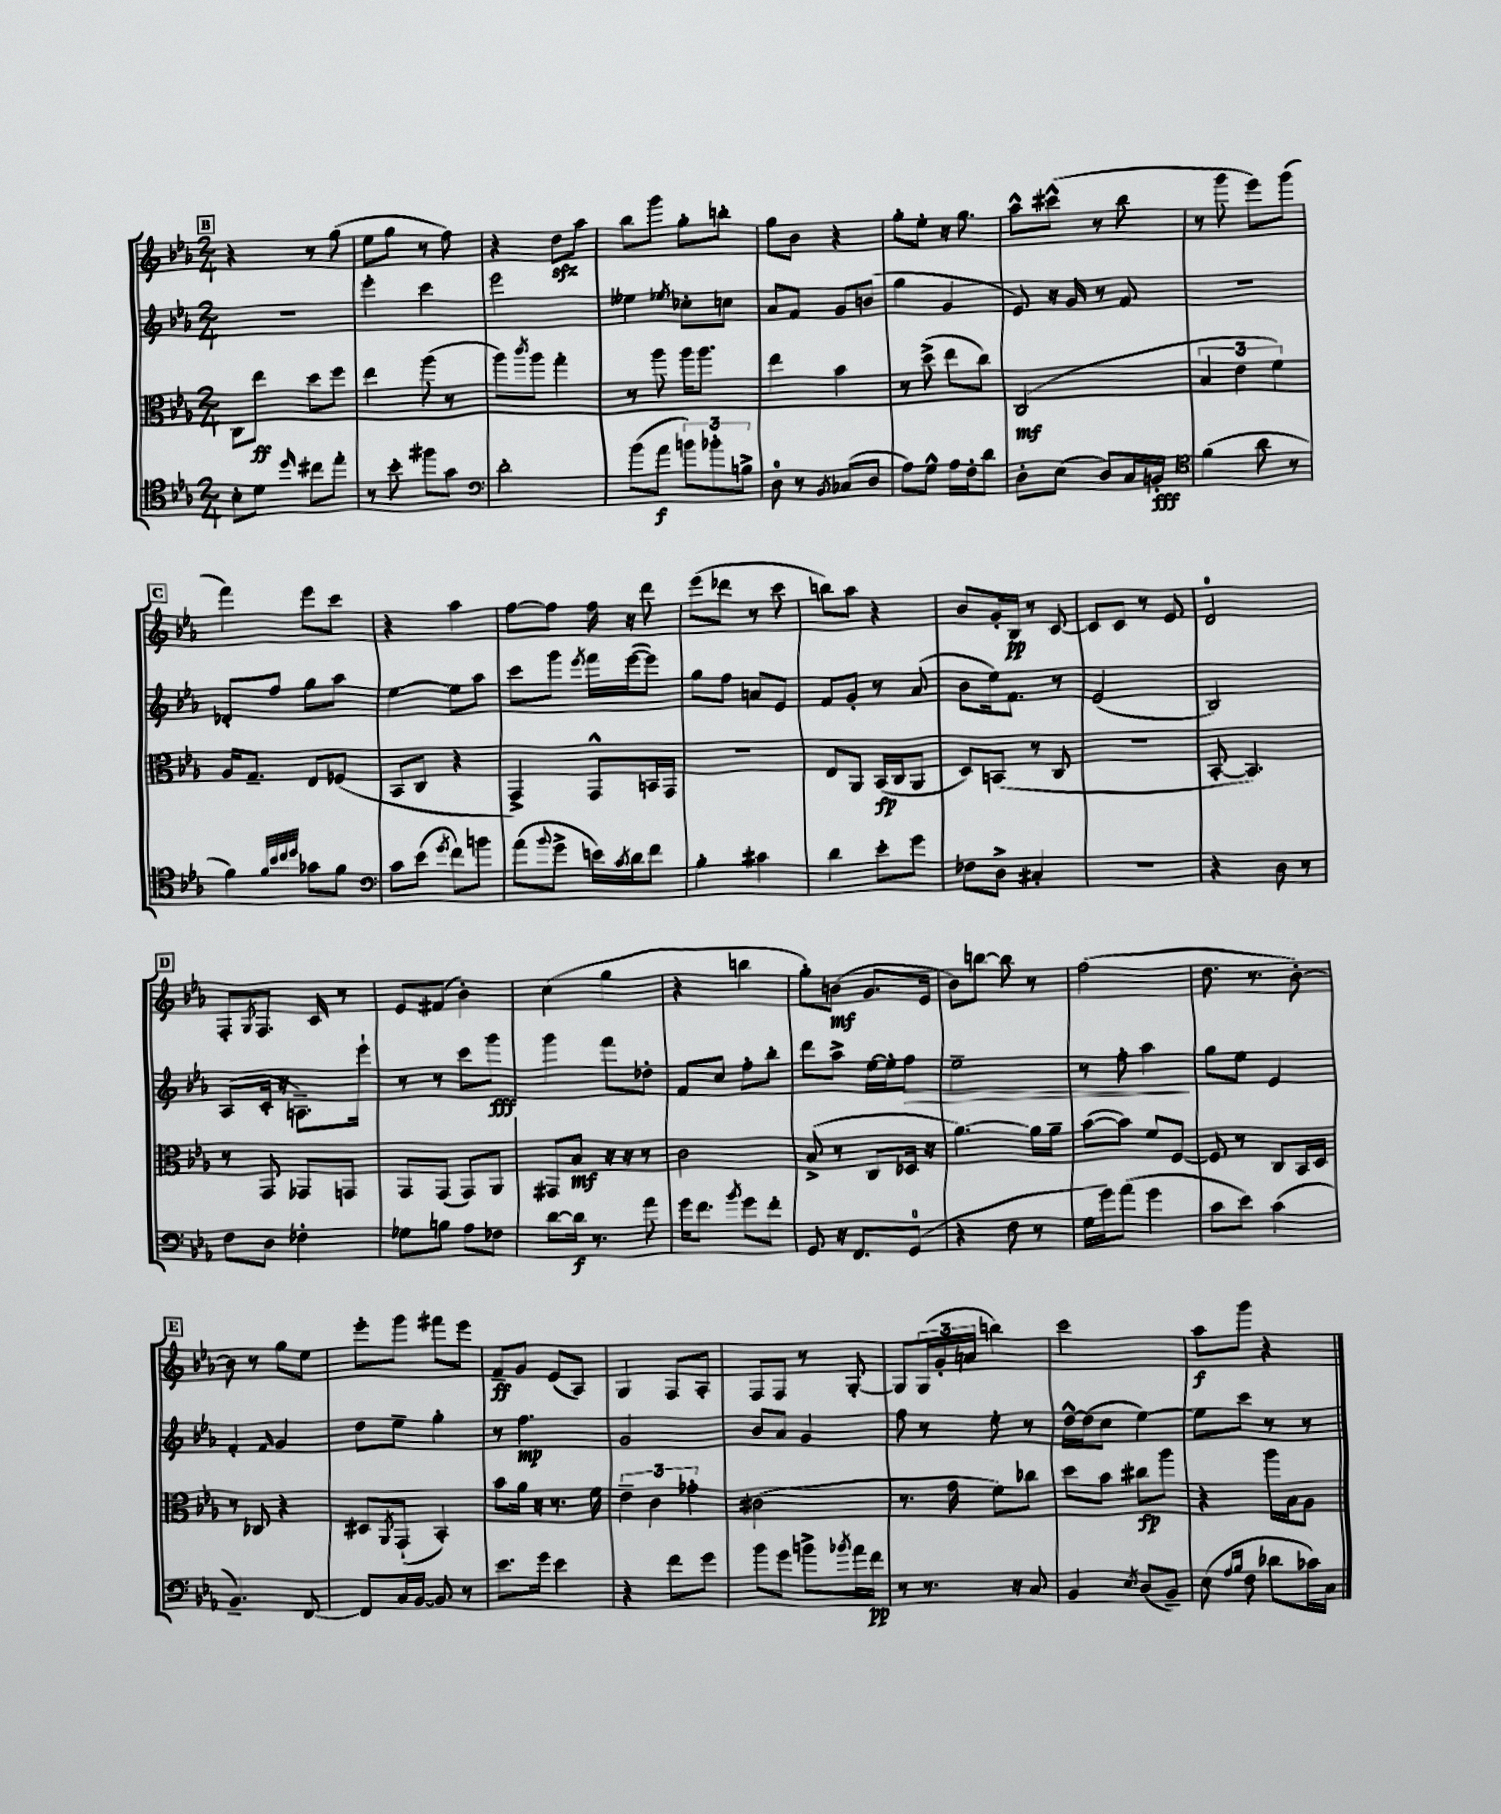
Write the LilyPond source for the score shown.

<<
\new StaffGroup <<
\new Staff = "s0" {
    \clef treble \key ees \major \numericTimeSignature \time 2/4
    \mark \markup { \box "B" } r4 r8 g''8( |
    ees''8 g''8 r8 f''8) |
    r4 d''8\sfz aes''8 |
    bes''8 g'''8 g''8-. b''8-. |
    g''8 bes'8 r4 |
    g''8-. ees''8-. r16 g''8. |
    aes''8-^ cis'''8-^( r8 bes''8 |
    r8 g'''8 ees'''8) g'''8( |
    \mark \markup { \box "C" } f'''4) ees'''8 c'''8 |
    r4 aes''4 |
    f''8~ f''8 f''16 r16 d'''8 |
    ees'''8( des'''8 r8 c'''8 |
    b''8) aes''8 r4 |
    bes'8 g'16-. bes16\pp r8 c'8~ |
    c'8 c'8 r8 ees'8 |
    d'2-0 |
    \mark \markup { \box "D" } f8-. \acciaccatura { g8 } f8. c'16 r8 |
    ees'8 fis'8( bes'4-.) |
    c''4( g''4 |
    r4 b''4 |
    g''8-.) b'8\mf( g'8. ees'16 |
    bes'8) b''8~ b''8 r8 |
    f''2( |
    d''8. r8. bes'8~-.) |
    \mark \markup { \box "E" } bes'8 r8 g''8 ees''8 |
    ees'''8-. g'''8 fis'''8 ees'''8 |
    f'8--\ff g'8 ees'8( aes8) |
    g4 f8 aes8-. |
    f8 f8 r8 g8~-. |
    g8 \tuplet 3/2 { g16( g'16-. a'16 } b''4) |
    c'''2 |
    aes''8\f g'''8 r4 \bar "|." |
}
\new Staff = "s1" {
    \clef treble \key ees \major \numericTimeSignature \time 2/4
    \mark \markup { \box "B" } R2 |
    ees'''4-. c'''4 |
    ees'''2 |
    eeses''4 \acciaccatura { ees''8 } ces''8-. c''8 |
    aes'8 f'8 g'8 b'8( |
    g''4 g'4 |
    ees'8) r16 g'16 r8 f'8 |
    r2 |
    \mark \markup { \box "C" } des'8-. f''8 g''8 aes''8 |
    ees''4~ ees''8 aes''8 |
    c'''8 g'''8 \acciaccatura { ees'''8 } f'''16 ees'''16~( ees'''8) |
    g''8 f''8 a'8 ees'8 |
    f'8 g'8-. r8 aes'8( |
    bes'8 ees''16) f'8. r8 |
    ees'2( |
    bes2) |
    \mark \markup { \box "D" } aes8( c'16-. r16 a8.--) ees'''16-! |
    r8 r8 c'''8 g'''8\fff |
    g'''4 f'''8 des''8-. |
    f'8 c''8 f''8-. bes''8-. |
    d'''8 aes''8-> ees''16~ ees''16-. f''8\> |
    ees''2-- |
    r8 f''8-. aes''4\! |
    g''8 ees''8 ees'4 |
    \mark \markup { \box "E" } f'4-. \grace { f'16 } g'4 |
    d''8 ees''8-- g''4-. |
    r8 f''4.\mp |
    g'2 |
    bes'8 aes'8 g'4 |
    f''8 r8 ees''8-. r8 |
    d''16~-^ d''16( c''8 ees''4~) |
    ees''8 c'''8 r8 r8 \bar "|." |
}
\new Staff = "s2" {
    \clef alto \key ees \major \numericTimeSignature \time 2/4
    \mark \markup { \box "B" } c8 ees''8\ff d''8 f''8 |
    ees''4 aes''8( r8 |
    aes''8) \acciaccatura { c'''8 } aes''8 g''4-. |
    r8 aes''8 aes''16 aes''8. |
    ees''4 bes'4 |
    r8 d''8->( ees''8 c''8) |
    c2\mf( |
    \tuplet 3/2 { bes4 ees'4 f'4) } |
    \mark \markup { \box "C" } aes16 g8.-- ees8 fes8( |
    bes,8 c8 r4 |
    g,4->) g,8-^ b,16 g,16 |
    r2 |
    ees8 aes,8 bes,16\fp( c16 aes,8 |
    d8) b,8( r8 c8 |
    R2 |
    bes,8~-. bes,4.) |
    \mark \markup { \box "D" } r8 g,8 ges,8 g,8 |
    g,8 g,8( g,8) aes,8 |
    gis,8 bes8\mf r16 r16 r8 |
    c'2 |
    bes8->( r8 c8 des16 r16 |
    aes'4.~) aes'16 aes'16-- |
    bes'8~( bes'8) f'8 f8~ |
    f8 r8 c8 bes,16 d16 |
    \mark \markup { \box "E" } r8 ces8 r4 |
    dis8 \acciaccatura { aes,8 } g,8-!( bes,4-.) |
    bes'8 aes'16 r16 r8. f'16 |
    \tuplet 3/2 { ees'4-- c'4 ges'4-. } |
    cis'2( |
    r8. g'16 f'8) ces''8 |
    d''8 bes'8 cis''8\fp aes''8 |
    r4 aes''16 bes16 aes8 \bar "|." |
}
\new Staff = "s3" {
    \clef tenor \key ees \major \numericTimeSignature \time 2/4
    \mark \markup { \box "B" } bes8-. d'8 \grace { d''16 } cis''8 ees''8-. |
    r8 bes'8-. fis''8 g'8 |
    \clef bass d'2-. |
    bes'8( aes'8\f \tuplet 3/2 { b'8) bes'8-. b8-> } |
    d8-0 r8 \acciaccatura { bes,8 } ces8( d8 |
    aes8) g8-^ aes16 f16-. d'8 |
    d8-. ees8( d8) c16 b,16-.\fff |
    \clef tenor f'4( aes'8 r8 |
    \mark \markup { \box "C" } f'4) \grace { f'32 bes'32 c''32 d''32 } ges'8 f'8 |
    \clef bass c'8 ees'8( \acciaccatura { g'8 } f'8) b'8 |
    aes'8( \appoggiatura { bes'8 } g'8-> e'16) \acciaccatura { c'8 } d'16 f'8 |
    bes4-. cis'4 |
    d'4 ees'8-. g'8 |
    fes8 d8-> cis4-. |
    R2 |
    r4 d8 r8 |
    \mark \markup { \box "D" } f8 d8 fes4-. |
    ges8 b8 aes8 fes8 |
    d'8~ d'16\f r8. aes'8 |
    g'16 f'8. \acciaccatura { bes'8 } g'8 f'8-. |
    g,8 r16 f,8. g,8-0( |
    r4 f8 r8 |
    g16 g'16) aes'8( g'4 |
    c'8 ees'8) c'4( |
    \mark \markup { \box "E" } bes,4.--) f,8~ |
    f,8 c16 bes,16~ bes,8 r8 |
    ees'8. g'16 ees'4 |
    r4 f'8 g'8 |
    bes'8 g'8 b'8-> \acciaccatura { bes'8 } aes'16 f'16\pp |
    r8 r8. r16 c8 |
    bes,4 \acciaccatura { ees8 } d8( bes,8--) |
    ees8( \grace { aes16 bes16 } f8 des'8 ces'16) c16 \bar "|." |
}
>>
>>
